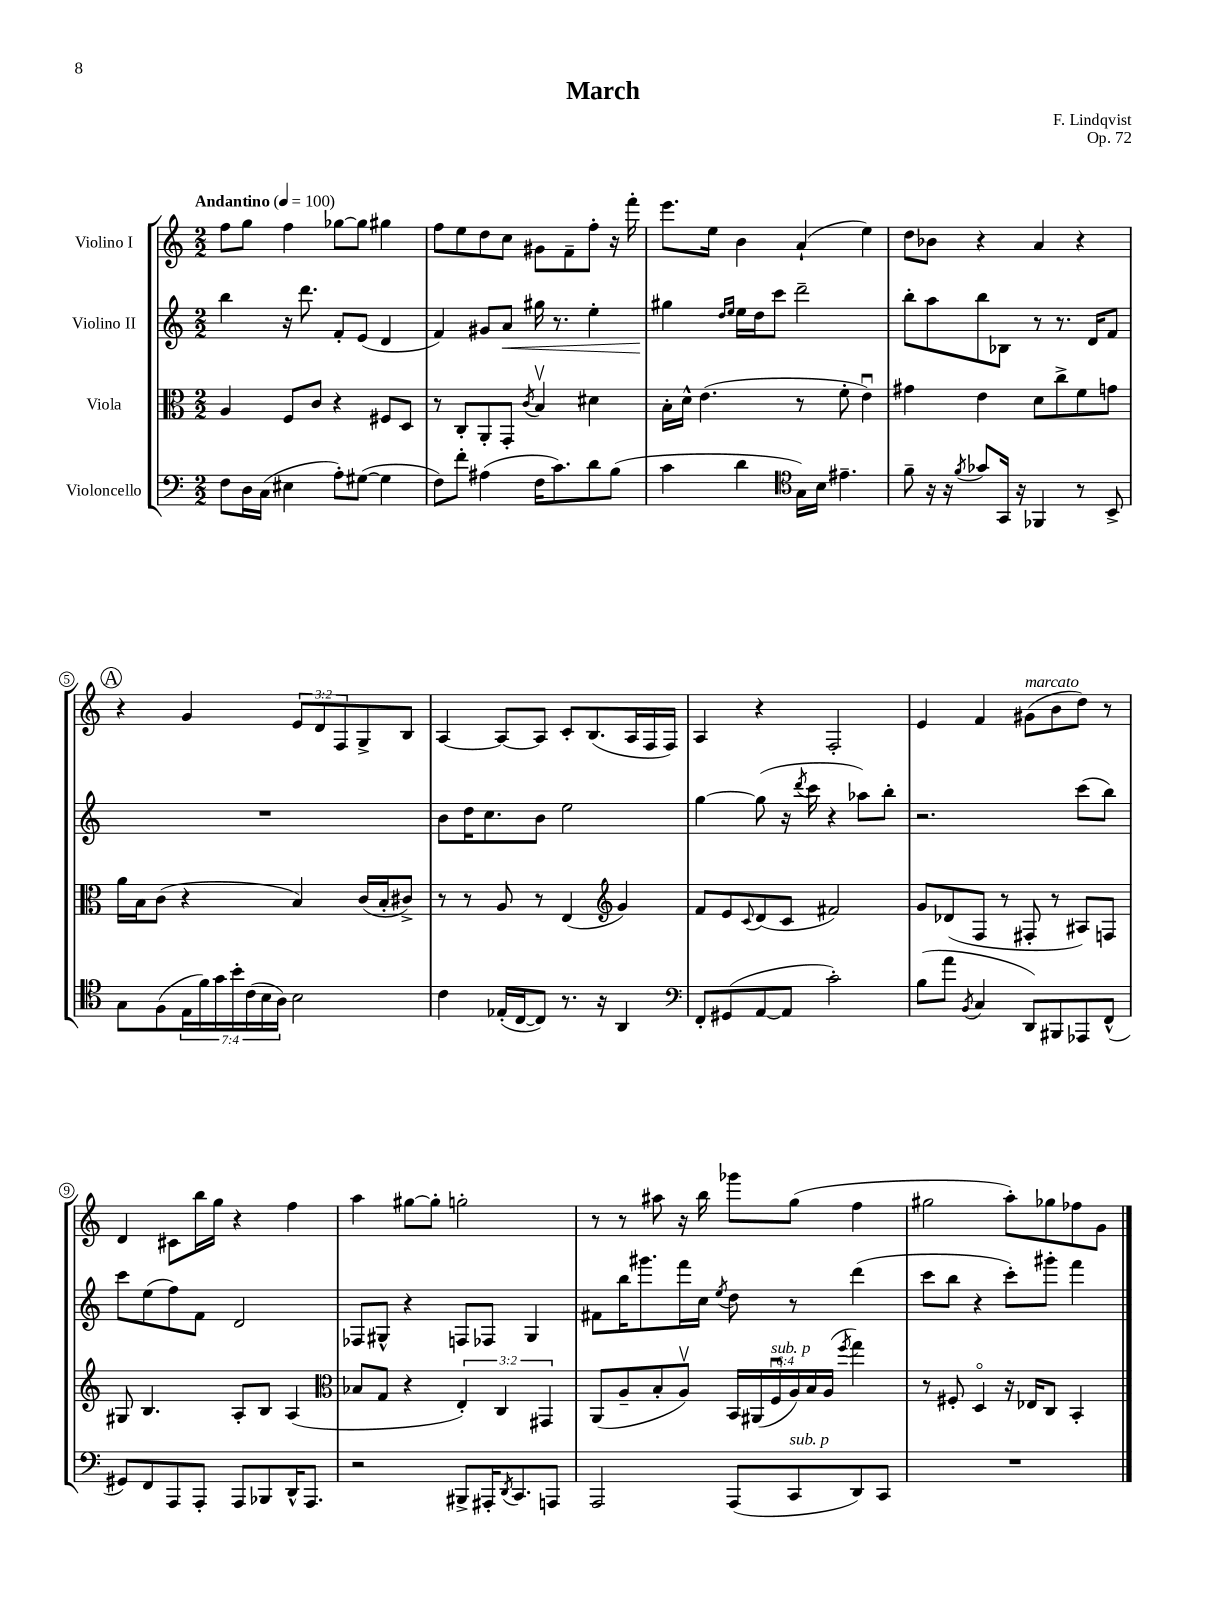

**kern	**kern	**kern	**dynam	**kern
*part4	*part3	*part2	*part2	*part1
*staff4	*staff3	*staff2	*staff2	*staff1
*I"Violoncello	*I"Viola	*I"Violino II	*	*I"Violino I
*clefF4	*clefC3	*clefG2	*	*clefG2
*k[]	*k[]	*k[]	*	*k[]
*M2/2	*M2/2	*M2/2	*	*M2/2
*MM100	*MM100	*MM100	*	*MM100
=1	=1	=1	=1	=1
!	!	!	!	!LO:TX:a:B:t=Andantino
8F\L	4A/	4bb\	.	8ff\L
16D\L	.	.	.	8gg\J
(16C\JJ	.	.	.	.
4E#X\	8F/L	16r	.	4ff\
.	.	8.ddd\	.	.
.	8c/J	.	.	.
8A'\L)	4r	8f'/L	.	[8gg-X\L
([8G#X\J	.	(8e/J	.	8gg-\J]
4G#\]	8F#X/L	4d/	.	4gg#X\
.	8D/J	.	.	.
=2	=2	=2	=2	=2
8F\L)	8r	4f/)	.	8ff\L
8f'\J	8C'/L	.	.	8ee\
(4A#X\	8AA'/	8g#X/L	.	8dd\
!	!	!	!LO:HP:b	!
.	8GG'/J	8a/J	<	8cc\J
.	8qc/	.	.	.
16F\KL	4Bv/	16gg#X\	.	8g#X\L
8.c\)	.	8.r	.	.
.	.	.	.	8f~\
8d\	4d#X\	4ee'\	.	8ff'\J
(8B\J	.	.	.	16r
.	.	.	.	16fff'\
=3	=3	=3	=3	=3
4c\	16B'\LL	4gg#X\	.	8.eee\L
.	16d^^\JJ	.	.	.
.	(4.e\	.	.	.
.	.	.	.	16ee\Jk
.	.	16qqdd/LL	.	.
.	.	16qqee/JJ	.	.
4d\	.	16ee\LL	[	4b\
.	.	16dd\J	.	.
.	.	8ccc\J	.	.
*clefC4	*	*	*	*
16G\LL)	8r	2ddd~\	.	(4a`/
16B\JJ	.	.	.	.
4.e#X~\	8f'\	.	.	.
.	4eu\)	.	.	4ee\)
=4	=4	=4	=4	=4
8f~\	4g#X\	8bb'\L	.	8dd\L
16r	.	8aa\	.	8b-X\J
16r	.	.	.	.
8qf/	.	.	.	.
8g-X/L	4e\	8bb\	.	4r
16GG/Jk	.	8B-X\J	.	.
16r	.	.	.	.
4FF-X/	8d\L	8r	.	4a/
.	8cc^\	8.r	.	.
8r	8f\	.	.	4r
.	.	16d/KL	.	.
8BB^/	8gn\J	8f/J	.	.
!!LO:LB:g=z
!!LO:REH:place=s1:t=A
=5	=5	=5	=5	=5
8G\L	16a\LL	1r	.	4r
.	16B\J	.	.	.
(8F\	(8c\J	.	.	.
28E\L	4r	.	.	4g/
28f\)	.	.	.	.
28g\	.	.	.	.
28b'\	.	.	.	.
(28c\	.	.	.	.
28B\	.	.	.	.
28A\JJ)	.	.	.	.
2B\	4B/)	.	.	12e/L
.	.	.	.	12d/
.	.	.	.	12F/
.	(16c/LL	.	.	8G^/
.	16B'/J	.	.	.
.	8c#X^/J)	.	.	8B/J
=6	=6	=6	=6	=6
4c\	8r	8b\L	.	[4A/
.	8r	16dd\K	.	.
.	.	8.cc\	.	.
(16E-X'/LL	8A/	.	.	8A/L_
[16C/J	.	.	.	.
8C/J])	8r	8b\J	.	8A/J]
8.r	(4E/	2ee\	.	8c'/L
.	.	.	.	(8.B/
16r	.	.	.	.
*	*clefG2	*	*	*
4AA/	4g/)	.	.	.
.	.	.	.	16A/L
.	.	.	.	16F/
.	.	.	.	16F/JJ)
=7	=7	=7	=7	=7
*clefF4	*	*	*	*
8FF'/L	8f/L	[4gg\	.	4A/
(8GG#X/	8e/	.	.	.
.	8qqc/	.	.	.
[8AA/	(8d/	(8gg\]	.	4r
8AA/J]	8c/J	16r	.	.
.	.	8qddd/	.	.
.	.	16ccc\	.	.
2c'\)	2f#X/)	4r	.	2F'/
.	.	8aa-X\L)	.	.
.	.	8bb'\J	.	.
=8	=8	=8	=8	=8
(8B\L	8g/L	2.r	.	4e/
8a\J	(8d-X/	.	.	.
8qBB/	.	.	.	.
4C/	8F/J	.	.	4f/
.	8r	.	.	.
!	!	!	!	!LO:TX:a:i:t=marcato
8DD/L)	8F#X'/	.	.	(8g#X\L
8BBB#X/	8r	.	.	8b\
8AAA-X/	8A#X/L)	(8ccc\L	.	8dd\J)
(8FF^^/J	8Fn/J	8bb\J)	.	8r
!!LO:LB:g=z
=9	=9	=9	=9	=9
8GG#X/L)	8G#X/	8ccc\L	.	4d/
8FF/	4.B/	(8ee\	.	.
8AAA/	.	8ff\)	.	8c#X\L
8AAA'/J	.	8f\J	.	16bb\L
.	.	.	.	16gg\JJ
8AAA/L	8A'/L	2d/	.	4r
8BBB-X/	8B/J	.	.	.
16DD^^/K	(4A/	.	.	4ff\
8.AAA/J	.	.	.	.
=10	=10	=10	=10	=10
*	*clefC3	*	*	*
2r	8B-X/L	8F-X/L	.	4aa\
.	8G/J	8G#X^^/J	.	.
.	4r	4r	.	[8gg#X\L
.	.	.	.	8gg#'\J]
8BBB#X^/L	6E'/)	8Fn/L	.	2ggn'\
16AAA#X'/K	.	8F-X/J	.	.
.	6C/	.	.	.
8qDD/	.	.	.	.
8.CC/	.	.	.	.
.	.	4G#/	.	.
.	6GG#X/	.	.	.
8AAAn/J	.	.	.	.
=11	=11	=11	=11	=11
2AAA/	(8AA/L	8f#X\L	.	8r
.	8A~/	16bb\K	.	8r
.	.	8.ggg#X\	.	.
.	8B'/	.	.	8aa#X\
.	8Av/J)	16fff\L	.	16r
.	.	16cc\JJ	.	16bb\
.	.	8qee/	.	.
(8AAA/L	24BB/LL	8dd\	.	8ggg-X\L
.	(24AA#X/	.	.	.
!	!LO:TX:a:i:t=sub. p	!	!	!
.	24Fu/	.	.	.
!LO:TX:a:i:t=sub. p	!	!	!	!
8CC/	24A/)	8r	.	(8gg\J
.	24B/	.	.	.
.	(24A/JJ	.	.	.
.	8qff/	.	.	.
8DD/)	4gg\)	(4ddd\	.	4ff\
8CC/J	.	.	.	.
=12	=12	=12	=12	=12
1r	8r	8ccc\L	.	2gg#X\
.	8F#X'/	8bb\J	.	.
.	4D/	4r	.	.
.	16r	8ccc'\L)	.	8aa'\L)
.	16E-X/KL	.	.	.
.	8C/J	8ggg#X'\J	.	8gg-X\
.	4BB'/	4fff\	.	8ff-X\
.	.	.	.	8g\J
==	==	==	==	==
*-	*-	*-	*-	*-
